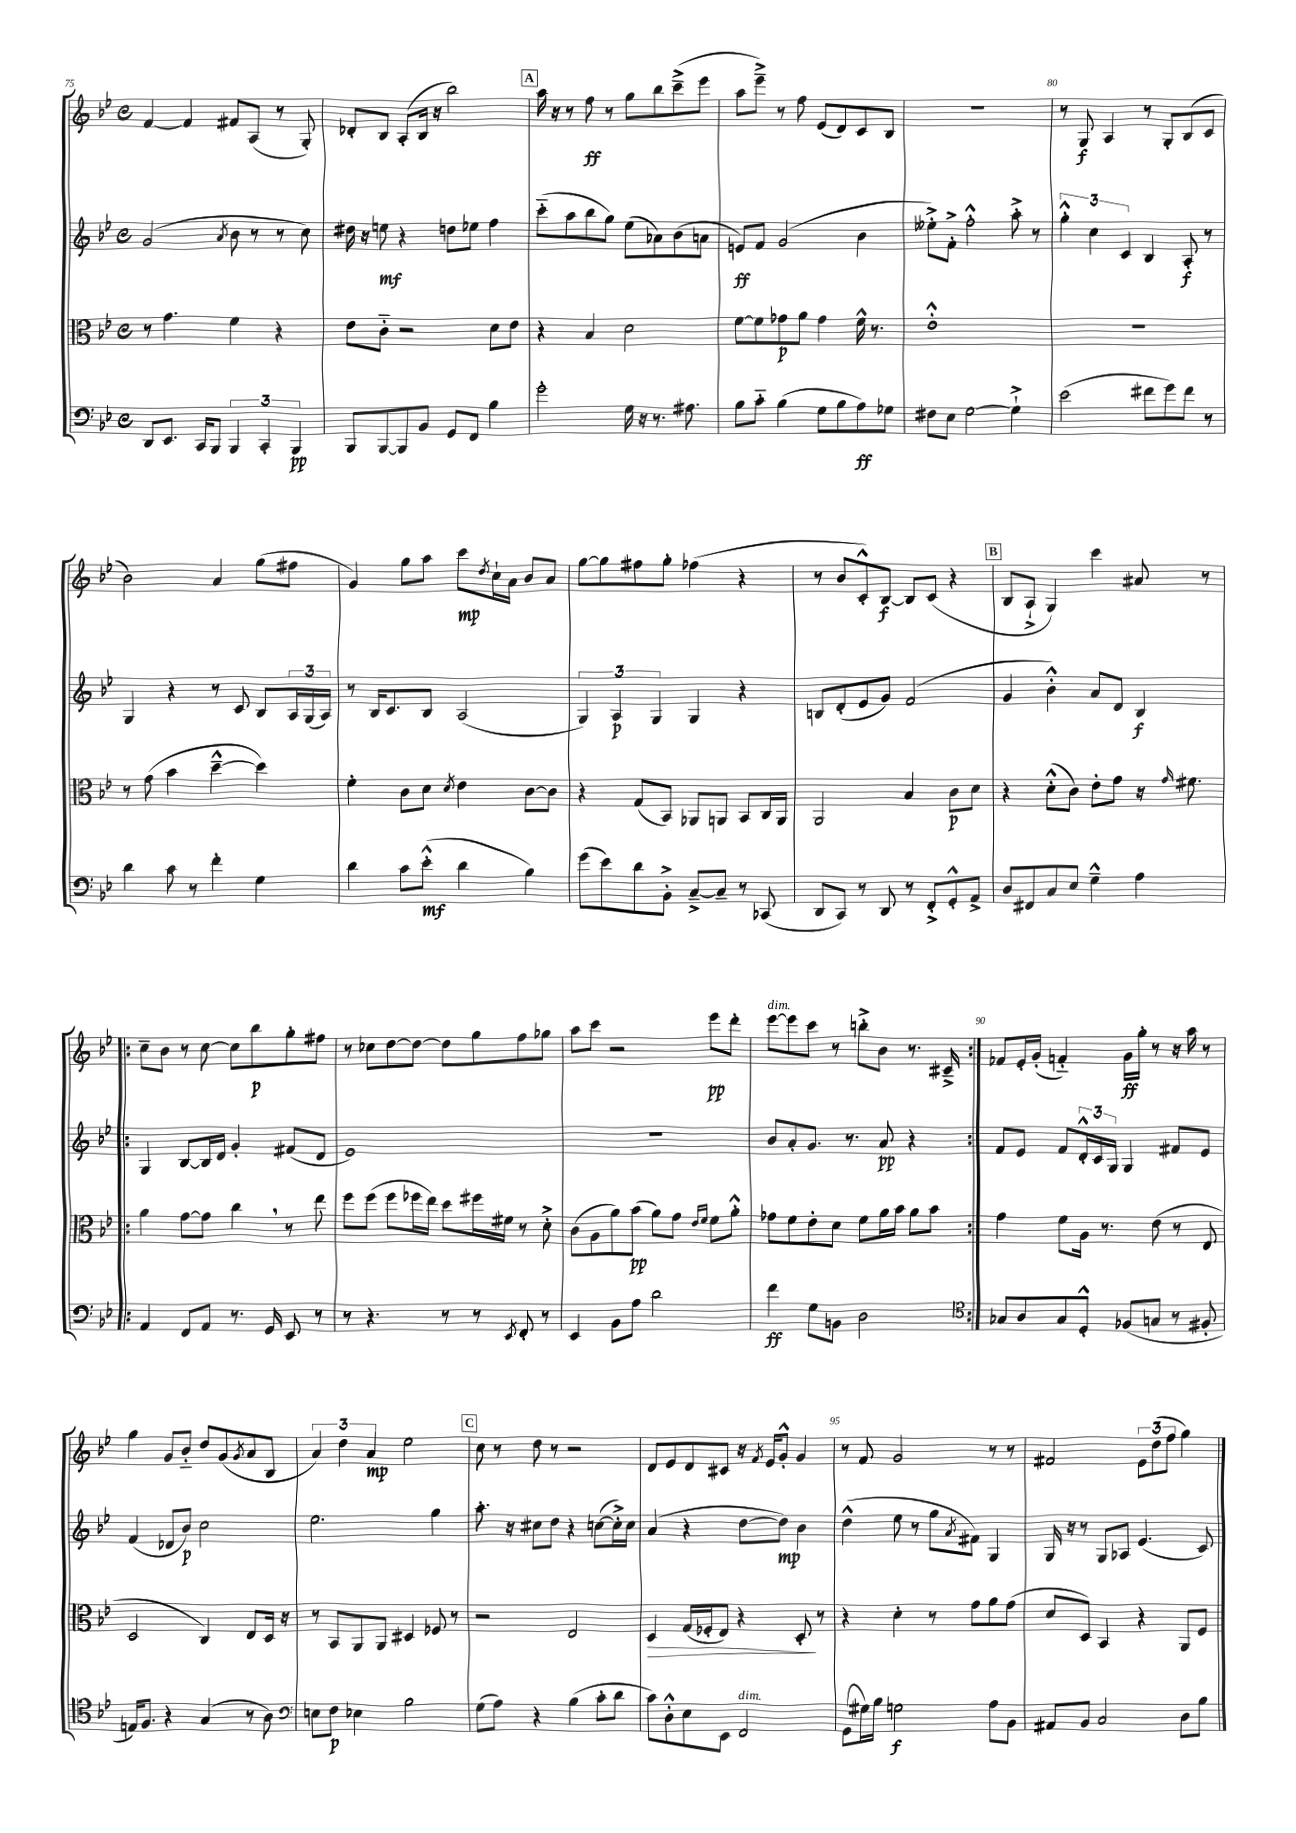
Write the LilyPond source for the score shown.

<<
\new StaffGroup <<
\new Staff = "s0" {
    \clef treble \key bes \major \defaultTimeSignature \time 4/4
    f'4~ f'4 fis'8 a8( r8 g8-.) |
    des'8-. bes8 a8-.( bes16 r16 bes''2) |
    \mark \markup { \box "A" } a''16 r16 r8 f''8\ff r8 g''8 bes''8 c'''8--->( ees'''8 |
    a''8 ees'''8--->) r8 f''8 ees'8( d'8) c'8 bes8 |
    R1 |
    r8 g8\f a4 r8 g8-. bes8( c'8 |
    bes'2) a'4 g''8( fis''8 |
    g'4) g''8 a''8 c'''8\mp \acciaccatura { d''8 } c''16-! a'16 bes'8 a'8 |
    g''8~ g''8 fis''8 g''8-. fes''4( r4 |
    r8 bes'8 c'8-.-^) bes8~\f bes8 c'8( r4 |
    \mark \markup { \box "B" } bes8 a8-!-> g4) c'''4 ais'8 r8 |
    \repeat volta 2 { c''8-- bes'8 r8 c''8~ c''8 bes''8\p g''8-. fis''8 |
    r8 ces''8 d''8~ d''8~ d''8 g''8 f''8 ges''8 |
    a''8 c'''8 r2 ees'''8\pp d'''8-. |
    ees'''8~^\markup { \italic "dim." } ees'''8 c'''8 r8 b''8-.-> bes'8 r8. cis'16---> | }
    fes'8 ees'16-. g'16-.( f'4-_) g'16\ff g''16-. r8 r16 a''16 r8 |
    g''4 g'8 bes'8-_ d''8 g'8( \acciaccatura { g'8 } a'8 bes8 |
    \tuplet 3/2 { a'4) d''4 a'4\mp } ees''2 |
    \mark \markup { \box "C" } c''8 r8 d''8 r8 r2 |
    d'8 ees'8 d'8 cis'8 r16 \acciaccatura { f'8 } ees'16 g'8-.-^ g'4 |
    r8 f'8 g'2 r8 r8 |
    fis'2 \tuplet 3/2 { ees'8 d''8( f''8 } g''4) \bar "|." |
}
\new Staff = "s1" {
    \clef treble \key bes \major \defaultTimeSignature \time 4/4
    g'2( \acciaccatura { a'8 } bes'8 r8 r8 c''8) |
    dis''16 r16 e''8\mf r4 d''8 ees''8 f''4 |
    \mark \markup { \box "A" } c'''8-_( a''8 bes''8 g''8) ees''8( aes'8) bes'8( a'8 |
    e'8\ff) f'8 g'2( bes'4 |
    eeses''8-.->) f'8-.-> f''2-.-^ a''8-.-> r8 |
    \tuplet 3/2 { g''4-.-^ c''4 c'4 } bes4 a8-.\f r8 |
    g4 r4 r8 c'8 bes8 \tuplet 3/2 { a16 g16( a16) } |
    r8 bes16 c'8. bes8 a2( |
    \tuplet 3/2 { g4) a4\p g4 } g4 r4 |
    b8 d'8-.( ees'8 g'8) f'2( |
    \mark \markup { \box "B" } g'4 bes'4-.-^) a'8 d'8 bes4\f |
    \repeat volta 2 { g4 bes8~ bes16 d'16 g'4-. fis'8( d'8 |
    ees'1) |
    R1 |
    bes'8 a'8-. g'8. r8. a'8\pp r4 | }
    f'8 ees'8 f'8 \tuplet 3/2 { d'16-.-^ c'16 g16 } g4 fis'8 ees'8 |
    f'4( des'8 bes'8\p) c''2 |
    ees''2. g''4 |
    \mark \markup { \box "C" } a''8.-. r16 cis''8 d''8 r4 c''8~( c''16-.->) c''16 |
    a'4( r4 d''8~ d''8\mp) bes'4 |
    d''4-^( ees''8 r8 g''8 \acciaccatura { a'8 } fis'8) g4 |
    g16 r16 r8 g8 aes8 ees'4.( c'8) \bar "|." |
}
\new Staff = "s2" {
    \clef alto \key bes \major \defaultTimeSignature \time 4/4
    r8 g'4. f'4 r4 |
    ees'8 c'8-_ r2 d'8 ees'8 |
    \mark \markup { \box "A" } r4 bes4 d'2 |
    f'8~ f'8 ges'8\p a'8 ges'4 f'16-^ r8. |
    ees'1-.-^ |
    R1 |
    r8 g'8( bes'4 d''4~---^ d''4) |
    f'4-. c'8 d'8 \acciaccatura { d'8 } ees'4 c'8~ c'8 |
    r4 g8( bes,8) aes,8 a,8 bes,8 c16 a,16 |
    a,2 bes4 c'8\p d'8 |
    \mark \markup { \box "B" } r4 d'8-.-^( c'8) ees'8-. g'8 r16 \grace { g'16 } fis'8. |
    \repeat volta 2 { a'4 g'8~ g'8 c''4 \breathe r8 ees''8 |
    f''8 f''8( f''8 fes''16 ees''16) d''8 fis''16 fis'16 r8 d'8-.-> |
    c'8( a8 a'8) bes'8\pp( a'8) g'8 \grace { ees'16 f'16 } f'8 a'8-.-^ |
    ges'8 f'8 ees'8-. d'8 f'8 a'16 bes'16 a'8 bes'8 | }
    g'4 f'8 a16 r8. ees'8( r8 ees8 |
    d2 c4) ees8 d16 r16 |
    r8 bes,8 a,8 a,8 dis4 fes8 r8 |
    \mark \markup { \box "C" } r2 ees2 |
    d4\> g16( fes16-. ees8) r4 d8-.\! r8 |
    r4 d'4-. r8 g'8 a'8 g'8( |
    d'8 d8) bes,4 r4 a,8 f8 \bar "|." |
}
\new Staff = "s3" {
    \clef bass \key bes \major \defaultTimeSignature \time 4/4
    d,8 ees,8. c,16 bes,,8 \tuplet 3/2 { bes,,4 c,4-. bes,,4\pp } |
    bes,,8 bes,,8~ bes,,8 bes,8 g,8 f,8 bes4 |
    \mark \markup { \box "A" } g'2-. g16 r16 r8. ais8. |
    bes8 c'8-_ bes4( g8 bes8 a8\ff) ges8 |
    fis8 ees8 g2~ g4-!-> |
    ees'2( fis'8 g'8) fis'8 r8 |
    d'4 c'8 r8 f'4-. g4 |
    d'4 c'8 ees'8-.-^\mf( d'4 bes4) |
    g'8( ees'8) d'8 bes,8-.-> c8~---> c8-- r8 ces,8( |
    d,8 c,8) r8 d,8 r8 f,8-.-> g,8-.-^ a,8-> |
    \mark \markup { \box "B" } d8 fis,8 c8 ees8 g4---^ a4 |
    \repeat volta 2 { a,4 f,8 a,8 r8. g,16 ees,8 r8 |
    r8 r4. r8 r8 \acciaccatura { ees,8 } f,8-. r8 |
    ees,4 bes,8 a8 d'2 |
    f'4\ff g8 b,8 d2 | }
    \clef tenor ges8 a8 ges8 d8-.-^ fes8( g8 r8 fis8-. |
    e16) f8. r4 g4( r8 a8) |
    \clef bass e8 f8\p ees4 bes2 |
    \mark \markup { \box "C" } g8( a8) r4 bes4( c'8-. d'8 |
    c'8) d8-.-^ ees8 ees,8 f,2^\markup { \italic "dim." } |
    g,8( gis16) bes16 g2\f a8 bes,8 |
    ais,8 bes,8 c2 d8 bes8 \bar "|." |
}
>>
>>
\layout { \context { \Score currentBarNumber = #75 \override BarNumber.break-visibility = ##(#f #t #t) barNumberVisibility = #(every-nth-bar-number-visible 5) } }
